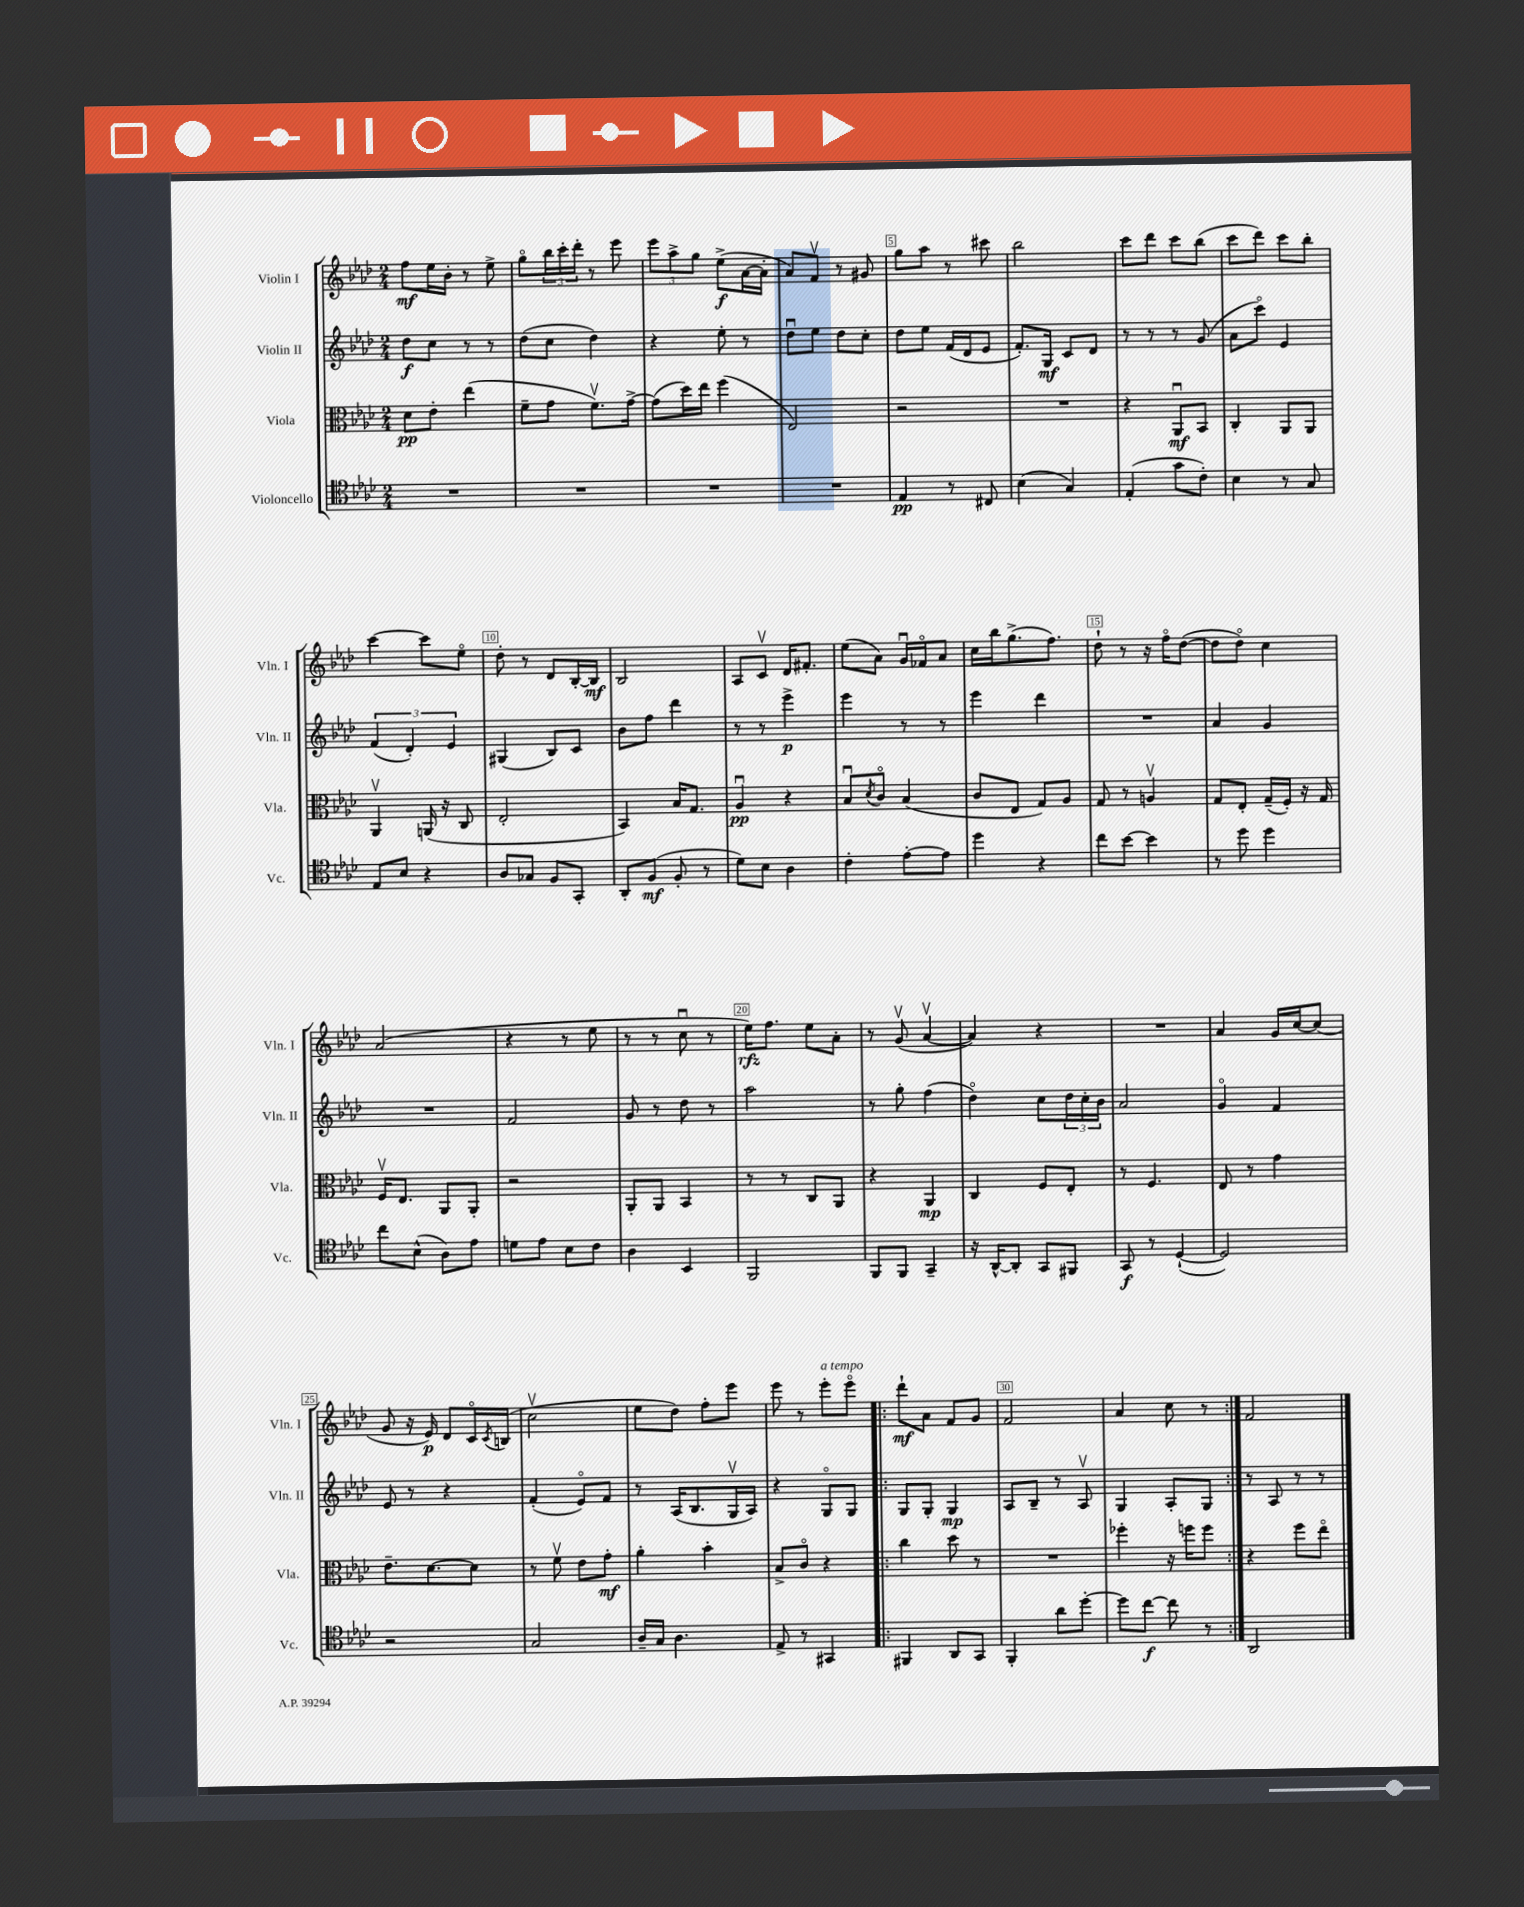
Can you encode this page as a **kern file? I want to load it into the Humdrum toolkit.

**kern	**kern	**kern	**kern
*staff4	*staff3	*staff2	*staff1
*clefC4	*clefC3	*clefG2	*clefG2
*k[b-e-a-d-]	*k[b-e-a-d-]	*k[b-e-a-d-]	*k[b-e-a-d-]
*M2/4	*M2/4	*M2/4	*M2/4
2r	8d-	8dd-	8ff
.	8e-'	8cc	16ee-
.	.	.	16b-'
.	(4ee-	8r	8r
.	.	8r	8ee-^
=	=	=	=
2r	8f~	(8dd-	8ggo
.	8g	8cc	24bb-
.	.	.	24ccc'
.	.	.	24ddd-'
.	8.fv)	4dd-)	8r
.	.	.	8eee-
.	[16g^	.	.
=	=	=	=
2r	(8g]	4r	12eee-
.	.	.	12aa-^
.	16dd-)	.	.
.	.	.	12gg
.	16ee-	.	.
.	(4ff	8ee-'	(8ee-^
.	.	8r	[16a-
.	.	.	16a-']
=	=	=	=
2r	2E-)	8dd-u	8a-)
.	.	8ee-	8fv
.	.	8dd-	8r
.	.	8cc'	8g#
=	=	=	=
4E-	2r	8dd-	8gg
.	.	8ee-	8aa-
8r	.	(16f	8r
.	.	16d-	.
8C#	.	8e-	8ccc#
=	=	=	=
(4B-	2r	8.f')	2bb-
.	.	16G	.
4G)	.	8c	.
.	.	8d-	.
=	=	=	=
(4E-'	4r	8r	8ccc
.	.	8r	8ddd-
8g	8AA-u	8r	8ccc
8c')	8BB-	(8g	(8bb-
=	=	=	=
4B-	4C'	8a-	8ccc
.	.	8ccco)	8ddd-)
8r	8AA-	4e-	8ccc
8G	8AA-	.	8bb-'
=	=	=	=
8E-	4AA-v	(6f	[4ccc
8B-	.	.	.
.	.	6d-')	.
4r	(16AA	.	8ccc]
.	16r	.	.
.	.	6e-	.
.	8C	.	8ee-o
=	=	=	=
8A-	2E-'	(4G#	8dd-'
8G-	.	.	8r
8F	.	8B-)	8d-
8GG'	.	8c	[16B-'
.	.	.	16B-]
=	=	=	=
8AA-'	4BB-)	8b-	2B-
(8F	.	8ff	.
8F'	16B-	4ddd-	.
.	8.G	.	.
8r	.	.	.
=	=	=	=
8d-)	4A-u	8r	8A-
8B-	.	8r	8cv
4A-	4r	4eee-^	16d-
.	.	.	8.f#'
=	=	=	=
4c'	8B-u	4eee-	(8ee-
.	8qd-	.	.
.	8co	.	8a-)
[8e-'	(4B-	8r	16gu
.	.	.	16f-o
8e-]	.	8r	8a-
=	=	=	=
4dd-	8c	4eee-	16cc
.	.	.	16bb-
.	8E-	.	(8.gg^
4r	8G)	4ddd-	.
.	.	.	8.ff)
.	8A-	.	.
=	=	=	=
8cc	8G	2r	8dd-`
[8b-	8r	.	8r
4b-]	4Av	.	16r
.	.	.	16ffo
.	.	.	([8dd-
=	=	=	=
8r	8G	4a-	8dd-]
8dd-	8E-'	.	8dd-o)
4dd-	(16G~	4g	4cc
.	16F')	.	.
.	16r	.	.
.	16G	.	.
=	=	=	=
8cc	16Fv	2r	(2a-
.	8.E-	.	.
(8B-^^	.	.	.
8A-)	8AA-	.	.
8e-	8AA-'	.	.
=	=	=	=
8d	2r	2f	4r
8e-	.	.	.
8B-	.	.	8r
8c	.	.	8ee-
=	=	=	=
4A-	8AA-'	8g	8r
.	8AA-	8r	8r
4BB-	4BB-	8dd-	8ccu
.	.	8r	8r
=	=	=	=
2FF	8r	2aa-	16ee-)
.	.	.	8.ff
.	8r	.	.
.	8C	.	8ee-
.	8AA-	.	8a-'
=	=	=	=
8FF	4r	8r	8r
8FF	.	8gg'	(8gv
4GG~	4AA-	(4ff	[4a-v
=	=	=	=
16r	4C	4dd-o)	4a-])
[16AA-^^	.	.	.
8AA-']	.	.	.
8GG	8F	8cc	4r
8FF#	8E-'	24dd-	.
.	.	24cc'	.
.	.	24b-	.
=	=	=	=
8GG	8r	2a-	2r
8r	4.F	.	.
([4D-`	.	.	.
=	=	=	=
2D-])	8E-	4go	4a-
.	8r	.	.
.	4g	4f	16g
.	.	.	[16cc
.	.	.	(8cc]
=	=	=	=
2r	8.e-~	8e-	8g
.	.	8r	16r
.	[8.d-	.	16e-)
.	.	4r	8d-
.	8d-]	.	16co
.	.	.	8qc
.	.	.	(16B
=	=	=	=
2G	8r	(4f'	2ccv
.	8fv	.	.
.	8e-	8e-o)	.
.	8g'	8f	.
=	=	=	=
16A-~	4a-'	8r	8ee-
16G	.	.	.
4.A-	.	(16A-	8dd-)
.	.	8.B-	.
.	4b-'	.	8ff'
.	.	16Gv	8eee-
.	.	16A-)	.
=	=	=	=
8E-^	8B-^	4r	8eee-
8r	8co	.	8r
4GG#	4r	8Go	8eee-'
.	.	8G	8eee-o
=!|:	=!|:	=!|:	=!|:
4FF#	4cc	8G	8ddd-`
.	.	8G'	8a-
8AA-	8dd-	4G	8f
8GG	8r	.	8g
=	=	=	=
4FF'	2r	8A-	2f
.	.	8B-~	.
8a-	.	8r	.
[8dd-'	.	8A-v	.
=	=	=	=
8dd-]	4ff-'	4G	4a-
[8cc	.	.	.
8cc]	16r	8A-'	8cc
.	16ff	.	.
8r	8ff	8G	8r
=:|!	=:|!	=:|!	=:|!
2AA-	4r	8r	2f
.	.	8A-	.
.	8ff	8r	.
.	8ee-o	8r	.
==	==	==	==
*-	*-	*-	*-
